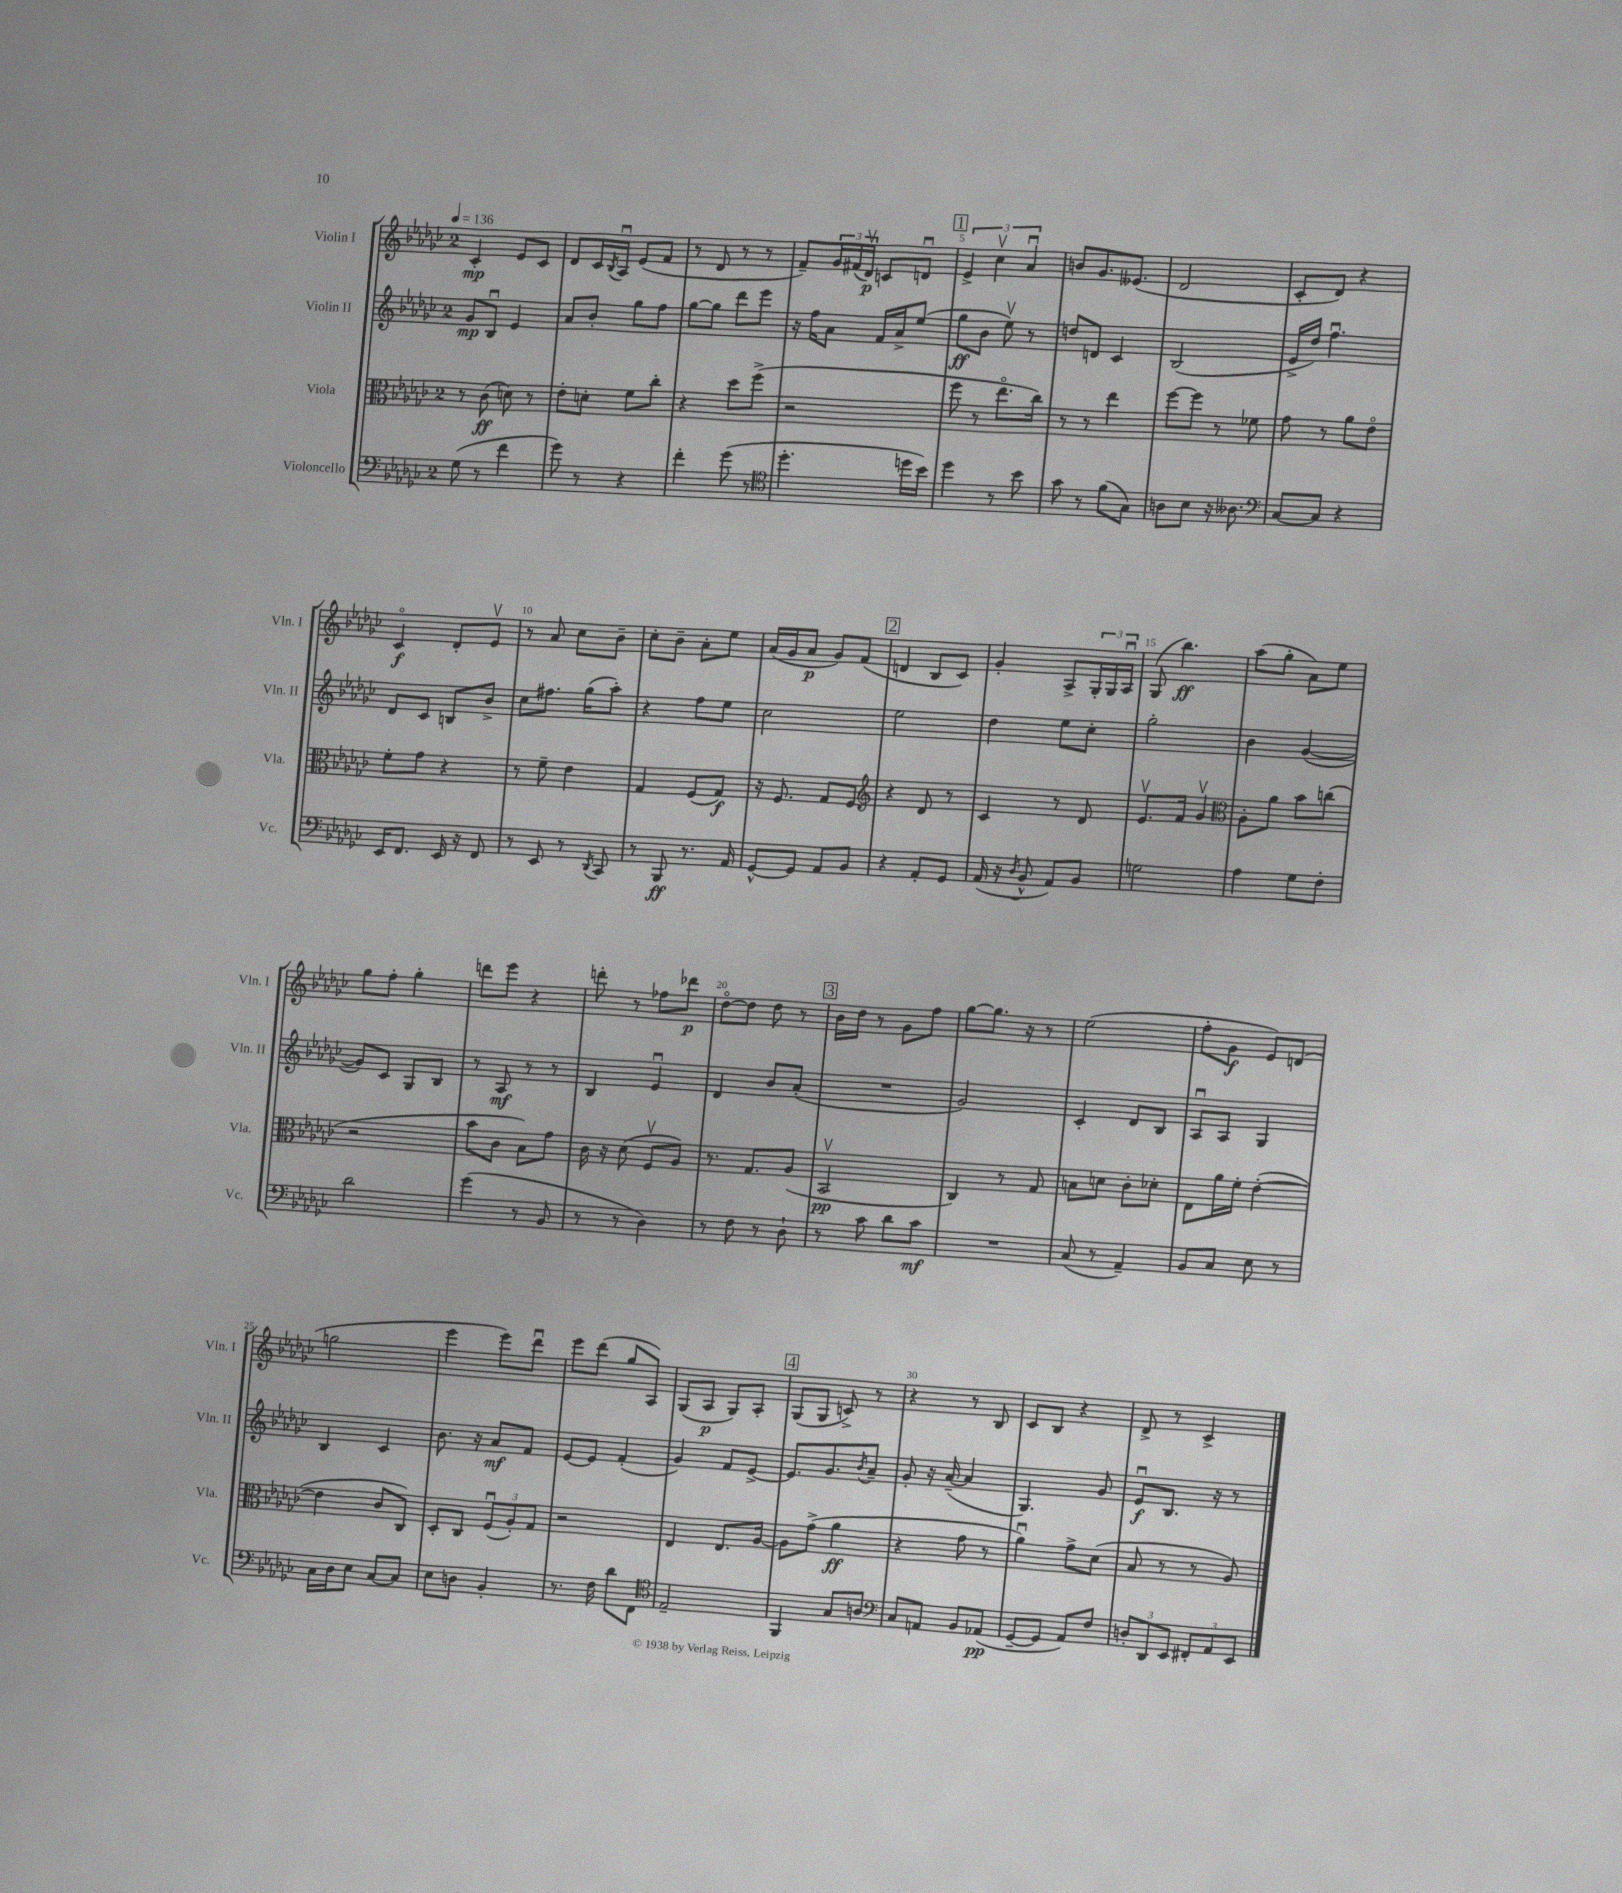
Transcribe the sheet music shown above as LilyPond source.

<<
\new StaffGroup <<
\new Staff = "s0" \with { instrumentName = "Violin I" shortInstrumentName = "Vln. I" } {
    \clef treble \key ges \major \once \override Staff.TimeSignature.style = #'single-digit \time 2/4 \tempo 4 = 136
    ces'4-.\mp ees'8 ces'8 |
    des'8 ces'16 \acciaccatura { bes8 } aes16\downbow ees'8( f'8 |
    r8 des'8 r8 r8 |
    f'8--) \tuplet 3/2 { ges'16 fis'16( des'16\upbow\p) } c'8 d'8\downbow |
    \mark \markup { \box "1" } \tuplet 3/2 { ees'4-> ces''4\upbow aes'4\downbow } |
    b'8 ges'8. eeses'8.( |
    des'2 |
    ces'8-. des'8) r4 |
    ces'4\flageolet\f des'8-. ees'8\upbow |
    r8 aes'8 ces''8 bes'8-- |
    ces''8-. bes'8-- aes'8-. ees''8 |
    aes'16( ges'16 aes'8\p ges'8) f'8( |
    \mark \markup { \box "2" } d'4 bes8 ces'8) |
    ges'4-. aes8-> \tuplet 3/2 { ges16-. ges16 aes16\downbow } |
    ges8( bes''4.\ff) |
    aes''8( ges''8-. aes'8) ees''8 |
    ges''8 f''8-. ges''4-. |
    d'''8 ees'''8 r4 |
    d'''8-. r8 fes''8 des'''8\p |
    des''8~\flageolet des''8 des''8 r8 |
    \mark \markup { \box "3" } bes'16 des''16 r8 ges'8 f''8 |
    ges''8~ ges''8. r16 r8 |
    ees''2( |
    f''8-. ges'8\f ees'8) d'8( |
    g''2 |
    ees'''4 ees'''8) des'''8\downbow |
    ees'''8 des'''8( ges''8 aes8) |
    ges8( aes8\p ges8) aes8-. |
    \mark \markup { \box "4" } ges8( ges8 c'8->) r8 |
    r4 r8 bes8 |
    ces'8 bes8 r4 |
    des'8-> r8 ces'4-> \bar "|." |
}
\new Staff = "s1" \with { instrumentName = "Violin II" shortInstrumentName = "Vln. II" } {
    \clef treble \key ges \major \once \override Staff.TimeSignature.style = #'single-digit \time 2/4
    ges'8\mp bes8\downbow ees'4 |
    aes'8 bes'8-. ges''8 f''8 |
    ges''8~ ges''8 des'''8 ees'''8 |
    r16 f''16 aes'8 f'16 aes'16-> ees''8( |
    \mark \markup { \box "1" } ges''8\ff bes'8 ees''8\upbow) r8 |
    d''8 d'8 ces'4 |
    bes2( |
    ees'16-> des''16) f''4.\downbow |
    des'8 ces'8 b8 bes'8-> |
    ces''8 fis''8. ges''16( aes''8-.) |
    r4 f''8 ees''8 |
    ces''2 |
    \mark \markup { \box "2" } ees''2 |
    des''4 ees''8 ces''8-. |
    ges''2-. |
    bes'4 ges'4~( |
    ges'8) ces'8 ges8 bes8 |
    r8 aes8\mf r8 r8 |
    bes4 ees'4\downbow |
    des'4 bes'8 aes'8-.( |
    \mark \markup { \box "3" } R2 |
    ges'2) |
    ces'4-. des'8 bes8 |
    aes8\downbow aes8 ges4 |
    bes4 ces'4 |
    bes'8. r16 aes'8\mf f'8 |
    ees'8~ ees'8 f'4-.( |
    ges'4) f'8 ees'8~-> |
    \mark \markup { \box "4" } ees'8. ges'8. \acciaccatura { bes'8 } aes'8-- |
    ges'8-. r16 aes'16~--( aes'4 |
    ges4.) ges'8 |
    ees'8\downbow\f bes8. r16 r8 \bar "|." |
}
\new Staff = "s2" \with { instrumentName = "Viola" shortInstrumentName = "Vla." } {
    \clef alto \key ges \major \once \override Staff.TimeSignature.style = #'single-digit \time 2/4
    r8 ces'8\ff( d'8) r8 |
    ees'8-. d'8-. f'8 ces''8-. |
    r4 des''8 f''8->( |
    r2 |
    \mark \markup { \box "1" } f''8 r8 ees''8.\flageolet ces''16) |
    r8 r8 ees''4 |
    f''8~ f''8 r8 fes'8 |
    ges'8 r8 aes'8 ees'8\flageolet |
    f'8-. ges'8 r4 |
    r8 f'8-- ees'4 |
    ges4 f8( ges8\f) |
    r16 f8. ges8 f8 |
    \mark \markup { \box "2" } \clef treble r4 des'8 r8 |
    ces'4 r8 des'8 |
    ees'8.\upbow f'16 ges'4\upbow |
    \clef alto aes8-. aes'8 bes'8 c''8( |
    r2 |
    bes'8 ces'8 bes8) ges'8 |
    ces'16 r16 des'8( f8\upbow aes8) |
    r8. ges8. aes8( |
    \mark \markup { \box "3" } bes,2\upbow\pp |
    ces4) r8 ges8 |
    b8 d'8 ces'8-. des'8-. |
    ees8 aes'16 f'16-. ees'4~-.( |
    ees'4 ces'8 ces8) |
    des8-. ces8 \tuplet 3/2 { f8\downbow( aes8-.) ges8 } |
    r2 |
    ees4 ees8. aes16~ |
    \mark \markup { \box "4" } aes8 ges'8->( aes'4\ff |
    r4 ges'8 r8 |
    aes'4\downbow) ges'8-> des'8( |
    bes8 r8 r8 aes8) \bar "|." |
}
\new Staff = "s3" \with { instrumentName = "Violoncello" shortInstrumentName = "Vc." } {
    \clef bass \key ges \major \once \override Staff.TimeSignature.style = #'single-digit \time 2/4
    ges8( r8 f'4 |
    ges'8) r8 r4 |
    f'4-. ges'8( r8 |
    \clef tenor des''4.-. d''16 bes'16) |
    \mark \markup { \box "1" } des''4 r8 bes'8 |
    ges'8 r8 f'8( ges8) |
    a8 bes8 r16 aeses8. |
    \clef bass ces8~ ces8 r4 |
    ees,16 f,8. ees,16 r16 f,8 |
    r8 ees,8 r8 \acciaccatura { des,8 } ces,8 |
    r8 bes,,8\ff r8. aes,16 |
    ges,8~-^ ges,8 aes,8 bes,8 |
    \mark \markup { \box "2" } r4 aes,8-. ges,8 |
    aes,16( r16 \acciaccatura { des8 } bes,8-^ aes,8) bes,8 |
    g2 |
    aes4 ges8 f8-. |
    des'2 |
    ges'4( r8 bes,8 |
    r8 r8 des4) |
    r8 f8 r8 des8-! |
    \mark \markup { \box "3" } r8 ces'8 des'8 ces'8\mf |
    R2 |
    ces8( r8 aes,4--) |
    bes,8 ces8 ees8 r8 |
    ces16 des16 ees8 ces8~ ces8 |
    ees8 d8 bes,4-. |
    r8. f16 des'8 f,8 |
    \clef tenor ees2-- |
    \mark \markup { \box "4" } f,4 ges8 a8 |
    \clef bass ces8 a,8 bes,8 aes,8\pp( |
    ges,8~-- ges,8 aes,8) f8 |
    \tuplet 3/2 { d8-. des,8 ees,8 } \tuplet 3/2 { fis,8-. aes,8 ees,8 } \bar "|." |
}
>>
>>
\layout { \context { \Score \override BarNumber.break-visibility = ##(#f #t #t) barNumberVisibility = #(every-nth-bar-number-visible 5) } }
